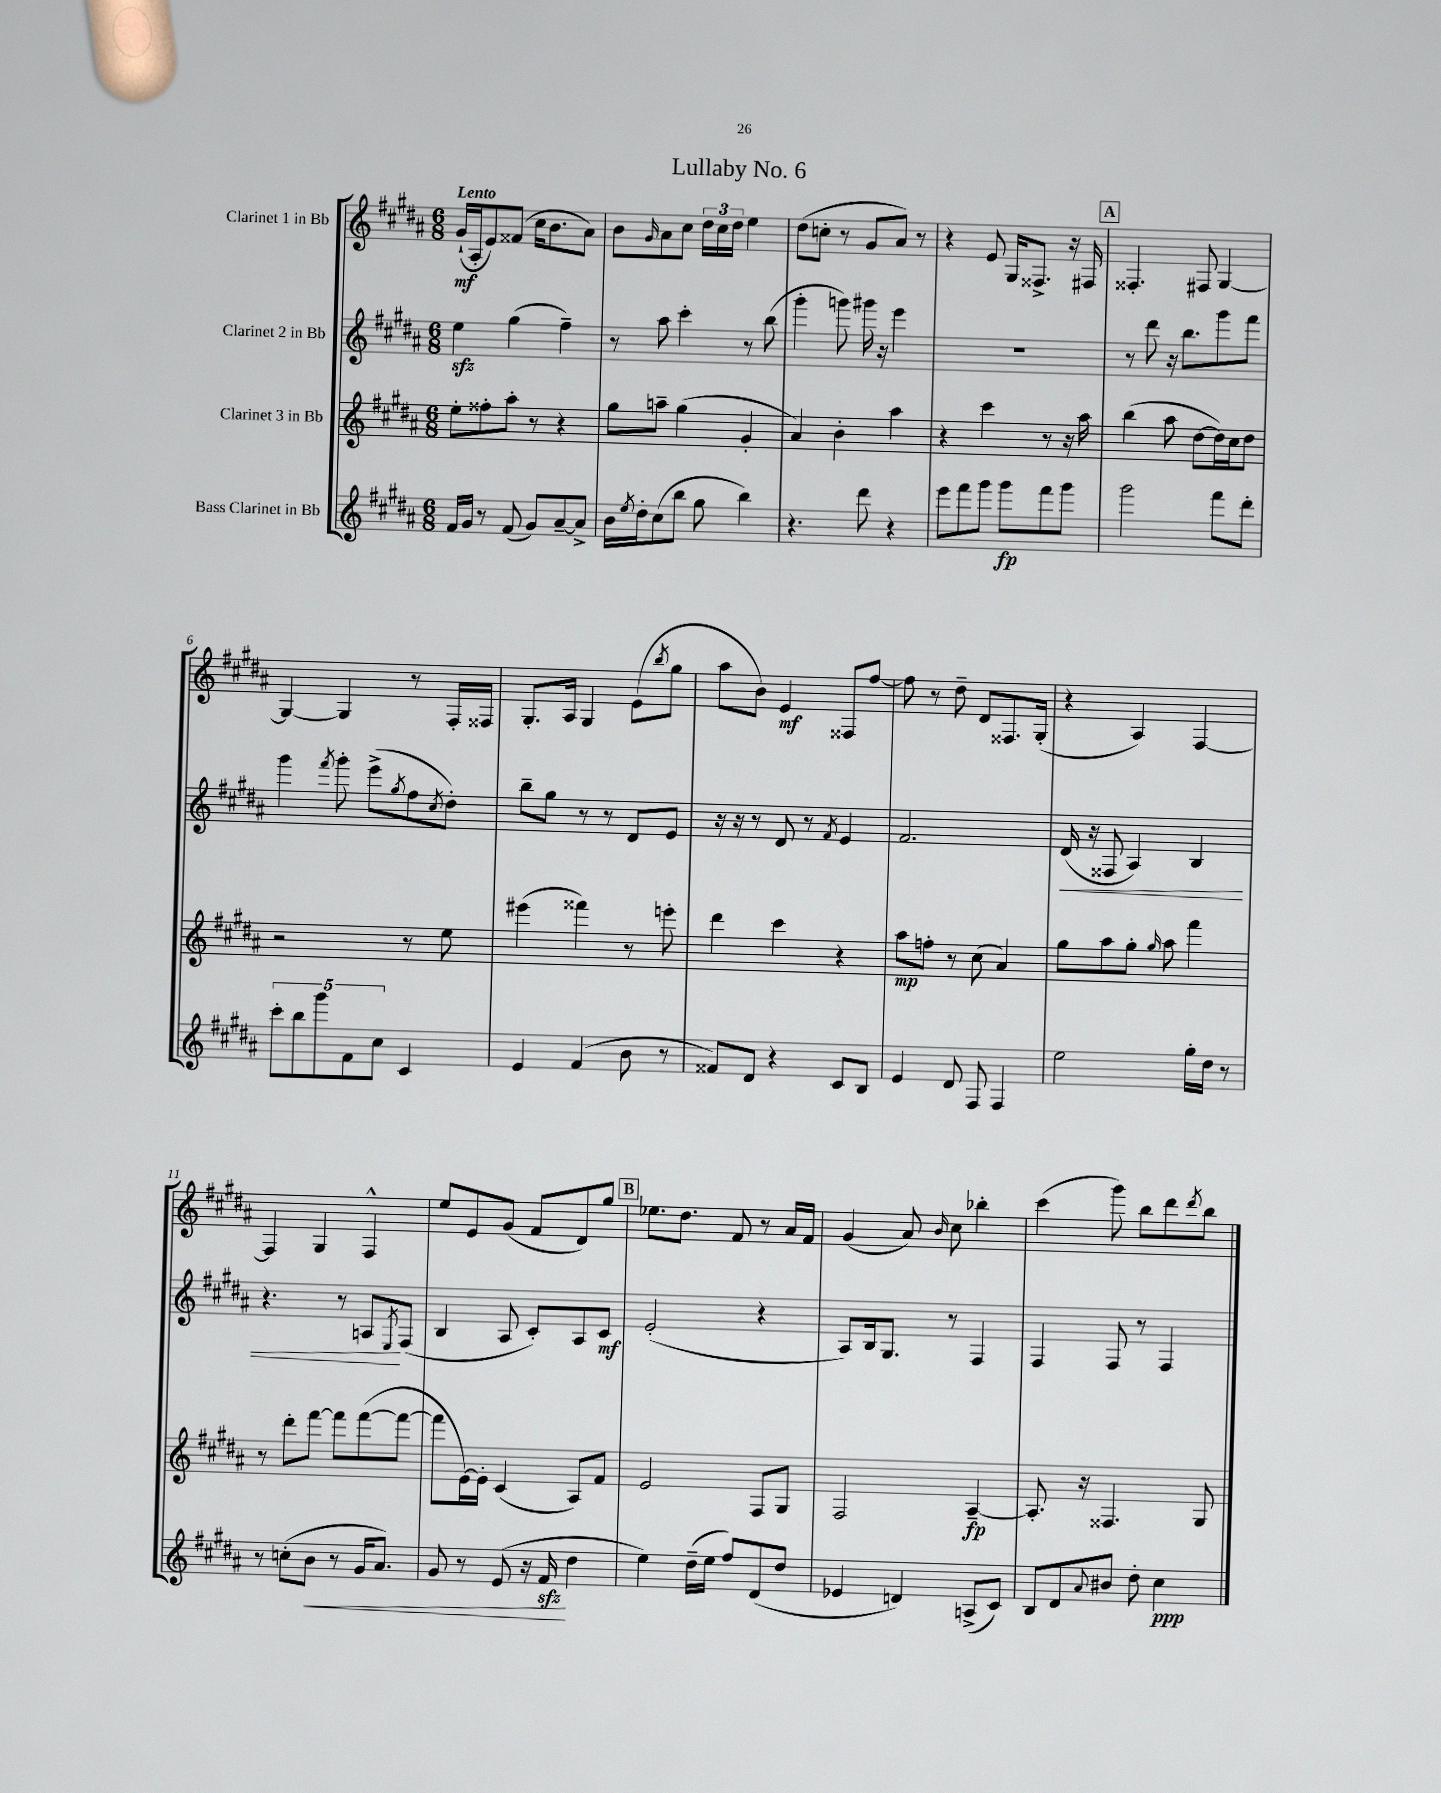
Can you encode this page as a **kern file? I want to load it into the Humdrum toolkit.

**kern	**kern	**kern	**kern
*staff4	*staff3	*staff2	*staff1
*clefG2	*clefG2	*clefG2	*clefG2
*k[f#c#g#d#a#]	*k[f#c#g#d#a#]	*k[f#c#g#d#a#]	*k[f#c#g#d#a#]
*M6/8	*M6/8	*M6/8	*M6/8
16f#/LL	8ee'\L	4ee\	(16g#`/LL
16g#/JJ	.	.	16A#'/J
8r	8ff##'\	.	8e/)
(8f#/	8aa#'\J	(4gg#\	(8f##/J
8g#/L)	8r	.	16cc#\LK
.	.	.	8.b\
[8a#~/	4r	4ff#~\)	.
8a#^/]J	.	.	8a#\J)
=	=	=	=
16b\LL	8gg#\L	8r	8b\L
8qee/	.	.	.
16dd#'\J	.	.	.
.	.	.	16qqg#/
(8cc#\	8aa~\J	8aa#\	8a#\
8bb\J	(4gg#\	4ccc#'\	8cc#\J
8gg#\	.	.	24dd#\LL
.	.	.	24cc#\
.	.	.	24dd#\JJ
4bb\)	4g#'/	8r	4ee\
.	.	(8bb\	.
=	=	=	=
4.r	4a#/)	4ggg#'\	(8dd#\L
.	.	.	8cc'\J
.	4b'\	8ggg\)	8r
8ddd#\	.	16ggg#\	8g#/L
.	.	16r	.
4r	4aa#\	4eee\	8a#/J)
.	.	.	8r
=	=	=	=
8eee\L	4r	2.r	4r
8fff#\	.	.	.
8ggg#\J	4ccc#\	.	8e/
8ggg#\L	.	.	16G#/LK
.	.	.	8.F##^/J
8fff#\	8r	.	.
8ggg#\J	16r	.	16r
.	16aa#\	.	16F#/
=	=	=	=
2ggg#\	(4bb\	8r	4.F##'/
.	.	8ddd#\	.
.	8aa#\	16r	.
.	.	8.bb\L	.
.	[8dd#\L	.	8F#/
8fff#\L	16dd#\]L)	8ggg#\	[4G#/
.	16cc#\J	.	.
8ddd#'\J	8dd#\J	8fff#\J	.
=	=	=	=
10ccc#'\L	2r	4ggg#\	4G#/_
10bb\	.	.	.
10ggg#\	.	.	.
.	.	8qfff#/	.
.	.	8ggg#'\	4G#/]
10f#\	.	.	.
.	.	(8eee^\L	.
10cc#\J	.	.	.
.	.	8qgg#/	.
4c#/	8r	8ff#\	8r
.	.	8qcc#/	.
.	8ee\	8dd#'\J)	16F#'/LL
.	.	.	16F##/JJ
=	=	=	=
4e/	(4eee#\	8bb~\L	8.G#'/L
.	.	8gg#\J	.
.	.	.	16A#/Jk
(4f#/	4fff##\)	8r	4G#/
.	.	8r	.
8b\	8r	8d#/L	(8e\L
.	.	.	8qbb/
8r	8eee'\	8e/J	8gg#\J
=	=	=	=
8f##/L)	4ddd#\	16r	8aa#\L
.	.	16r	.
8d#/J	.	8r	8b\J)
4r	4ccc#\	8d#/	4e/
.	.	8r	.
.	.	8qf#/	.
8c#/L	4r	4e/	8F##/L
8B/J	.	.	[8ff#/J
=	=	=	=
4e/	8aa#\L	2.f#/	8ff#\]
.	8ff'\J	.	8r
8d#/	8r	.	8dd#~\
8F#/	(8cc#\	.	8d#/L
4F#/	4a#/)	.	8.F##/
.	.	.	(16G#'/Jk
=	=	=	=
2ee\	8gg#\L	(16d#/	4r
.	.	16r	.
.	8aa#\	8F##/	.
.	8gg#'\J	4A#/)	4A#/)
.	16qqgg#/	.	.
.	8aa#\	.	.
16gg#'\LL	4fff#\	4B/	[4F#/
16dd#\JJ	.	.	.
8r	.	.	.
=	=	=	=
8r	8r	4.r	4F#/]
(8cc'\L	8ddd#'\L	.	.
8b\J	[8fff#\J	.	4G#/
8r	8fff#\]L	8r	.
16g#/LK	([8fff#\	8A/L	4F#^^/
8.a#/J)	.	.	.
.	.	8qE/	.
.	8fff#\_J	(8F#/J	.
=	=	=	=
8g#/	8fff#\]L	4B/	8ee/L
8r	[16e\L)	.	8e/
.	16e'\]JJ	.	.
(8e/	(4c#/	8A#/	(8g#/J
16r	.	8c#'/L)	8f#/L
16f#/	.	.	.
4dd#\	8A#/L)	8A#/	8d#/)
.	8f#/J	8c#/J	8gg#/J
=	=	=	=
4ee\)	2e/	(2e'/	8.ee-\L
.	.	.	8.dd#\J
(16dd#~\LL	.	.	.
16ee\JJ	.	.	.
8ff#/L)	.	.	8f#/
(8d#/	8F#/L	4r	8r
8dd#/J	8G#/J	.	16a#/LL
.	.	.	16f#/JJ
=	=	=	=
4e-/	2F#/	8A#/L)	(4g#/
.	.	16B/k	.
.	.	8.G#/J	.
4d/)	.	.	8a#/)
.	.	.	16qqb/
.	.	8r	8cc#\
(8A^/L	[4A#~/	4F#/	4bb-'\
8c#/J)	.	.	.
=	=	=	=
8B/L	8.A#'/]	4F#/	(4ccc#\
8d#/	.	.	.
.	16r	.	.
8qqa#/	.	.	.
8b#/J	4.F##/	8F#/	8ggg#\)
8dd#'\	.	8r	8bb\L
4cc#\	.	4F#/	8ddd#\
.	.	.	8qddd#/
.	8G#/	.	8bb\J
==	==	==	==
*-	*-	*-	*-
